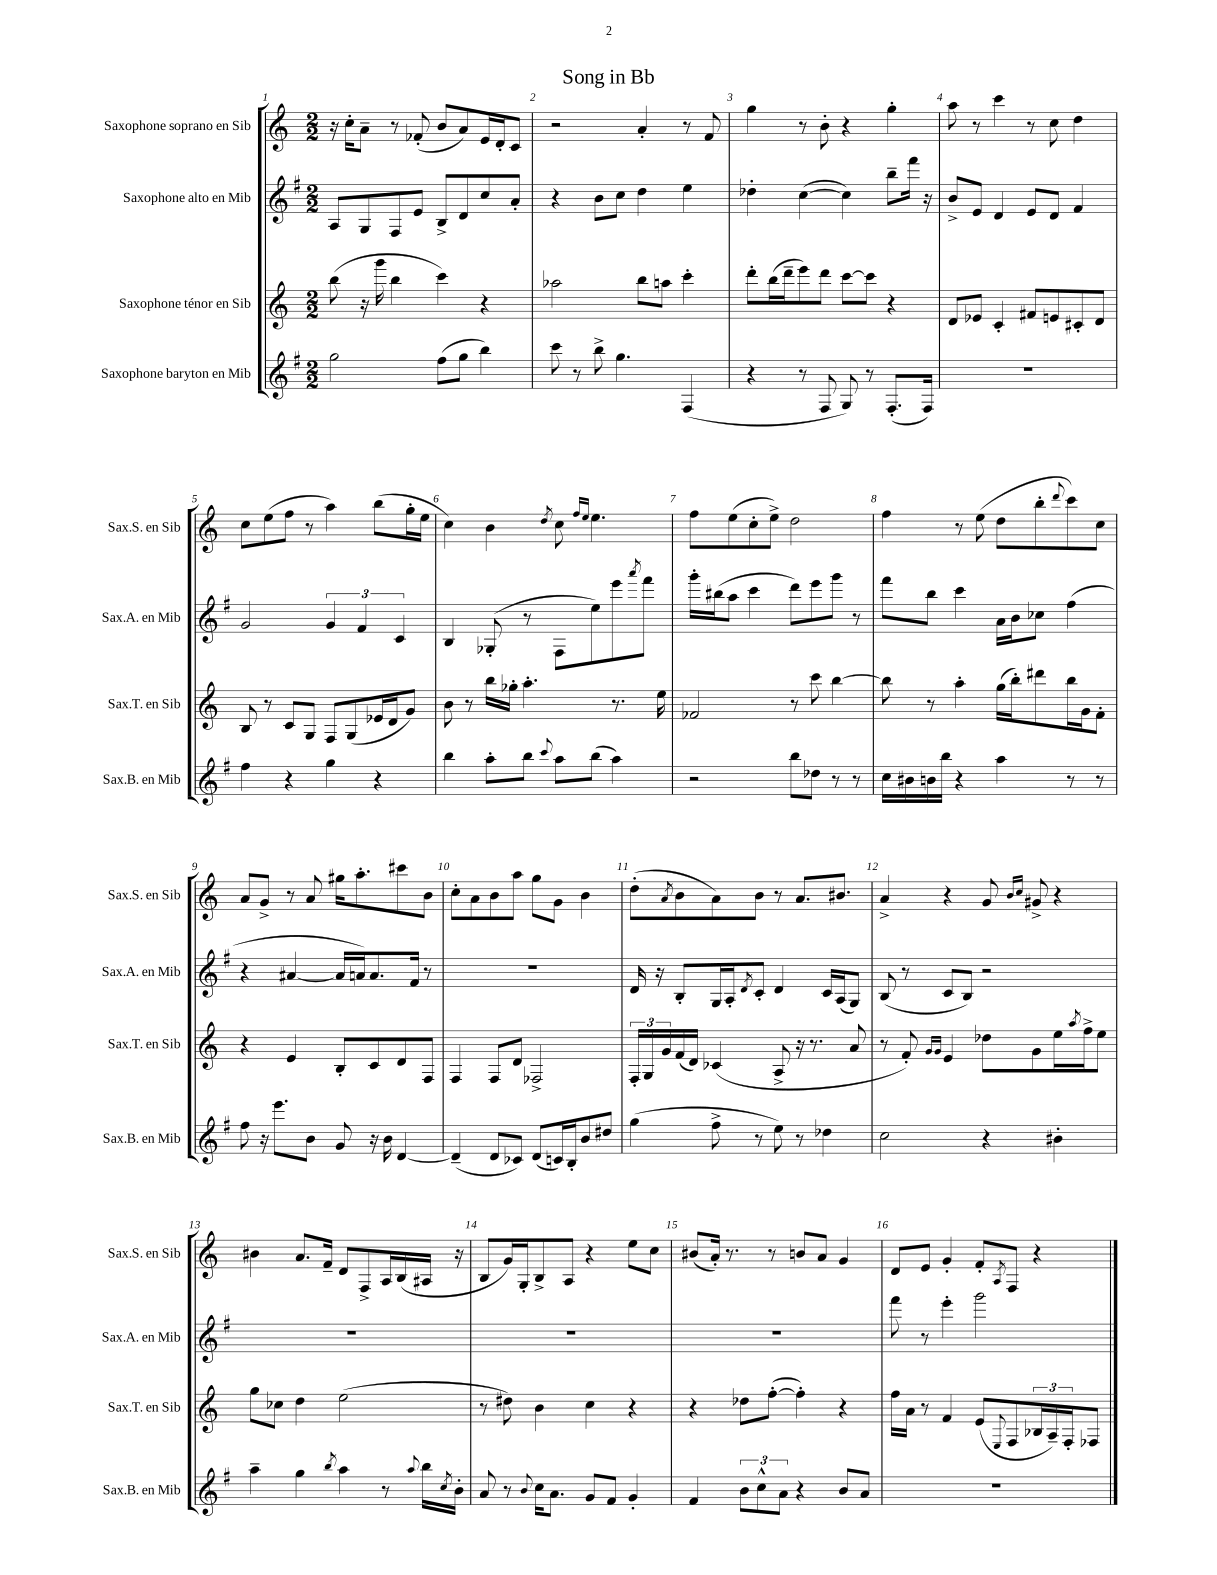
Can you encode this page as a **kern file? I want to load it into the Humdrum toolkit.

**kern	**kern	**kern	**kern
*staff4	*staff3	*staff2	*staff1
*clefG2	*clefG2	*clefG2	*clefG2
*k[f#]	*k[]	*k[f#]	*k[]
*M2/2	*M2/2	*M2/2	*M2/2
2gg	(8bb	8A	16r
.	.	.	16cc'
.	16r	8G	8a~
.	16ggg	.	.
.	4bb	8F#	8r
.	.	8e	(8f-'
(8ff#	4ccc)	8B^	8b
8gg	.	8d	8a)
4bb)	4r	8cc	16e
.	.	.	16d'
.	.	8a'	8c
=	=	=	=
8ccc	2aa-	4r	2r
8r	.	.	.
8bb^	.	8b	.
4.gg	.	8cc	.
.	8bb	4dd	4a'
.	8aa	.	.
(4F#	4ccc'	4ee	8r
.	.	.	8f
=	=	=	=
4r	8ddd'	4dd-'	4gg
.	(16bb	.	.
.	16ddd~	.	.
8r	8eee)	([4cc	8r
8F#	8ddd	.	8b'
8G)	[8ccc	4cc])	4r
8r	8ccc]	.	.
(8.F#'	4r	8bb~	4gg'
.	.	16fff#	.
16F#)	.	16r	.
=	=	=	=
1r	8d	8b^	8aa
.	8e-	8e	8r
.	4c'	4d	4ccc
.	8f#	8e	8r
.	8e	8d	8cc
.	8c#'	4f#	4dd
.	8d	.	.
=	=	=	=
4ff#	8B	2g	8cc
.	8r	.	(8ee
4r	8c	.	8ff
.	8G	.	8r
4gg	8F	6g	4aa)
.	(8G	.	.
.	.	6f#	.
4r	16e-	.	(8bb
.	16d	.	.
.	.	6c	.
.	8g)	.	16gg'
.	.	.	16ee
=	=	=	=
4bb	8b	4B	4cc)
.	8r	.	.
8aa'	16bb	(8G-'	4b
.	16gg-'	.	.
8bb	4.aa'	8r	.
8qqccc	.	.	8qdd
8aa	.	8F#	8cc
.	.	.	16qqff
.	.	.	16qqee
(8bb	.	8ee)	4.ee
4aa)	8.r	8eee	.
.	.	8qaaa	.
.	.	8fff#	.
.	16ee	.	.
=	=	=	=
2r	2f-	16ggg'	8ff
.	.	(16bb#	.
.	.	8aa	(8ee
.	.	4ccc	8cc'
.	.	.	8ee^)
8bb	8r	8ddd)	2dd
8dd-	8ccc	8eee	.
8r	[4bb	8ggg	.
8r	.	8r	.
=	=	=	=
16cc	8bb]	8fff#	4ff
16b#	.	.	.
16b	8r	8bb	.
16bb	.	.	.
4r	4aa'	4ccc	8r
.	.	.	(8ee
4aa	(16gg	16a	8dd
.	16bb')	16b	.
.	8ddd#	8cc-	8bb'
.	.	.	8qqddd
8r	16bb	(4ff#	8ccc)
.	16g	.	.
8r	8f'	.	8cc
=	=	=	=
8ff#	4r	4r	8a
16r	.	.	8g^
8.eee	.	.	.
.	4e	[4a#	8r
8b	.	.	8a
8g	8B'	16a#]	16gg#
.	.	16a)	8.aa'
16r	8c	8.a	.
16b	.	.	.
[4d	8d	.	8ccc#
.	.	16f#	.
.	8F	8r	8b
=	=	=	=
(4d~]	4F	1r	8cc'
.	.	.	8a
8d	8F	.	8b
8c-)	8d	.	8aa
(8d	2F-^	.	8gg
16c)	.	.	8g
16B'	.	.	.
8b	.	.	4b
8dd#	.	.	.
=	=	=	=
(4gg	24F'	16d	(8dd'
.	24G	.	.
.	.	16r	.
.	24g	.	.
.	.	.	8qa
.	(16f	8B'	8b
.	16d)	.	.
8ff#^	(4c-	16G	8a)
.	.	16A'	.
.	.	8qd	.
8r	.	8c'	8b
8ee)	8A^	4d	8r
8r	16r	.	8.a
.	8.r	.	.
4dd-	.	16c	.
.	.	(16A	8.b#
.	8a	8G)	.
=	=	=	=
2cc	8r	(8B	4a^
.	8f')	8r	.
.	16qqg	.	.
.	16qqg	.	.
.	4e	8c	4r
.	.	8B)	.
4r	8dd-	2r	8g
.	.	.	16qqb
.	.	.	16qqcc
.	8g	.	8g#^
4b#'	16ee	.	4r
.	8qaa	.	.
.	16ff^	.	.
.	8ee	.	.
=	=	=	=
4aa~	8gg	1r	4b#
.	8cc-	.	.
4gg	4dd	.	8.a
.	.	.	16f~
8qbb	.	.	.
4aa	(2ee	.	8d
.	.	.	8F^
8r	.	.	16A
.	.	.	(16B
8qqaa	.	.	.
16bb	.	.	16A#
8qcc	.	.	.
16b'	.	.	16r
=	=	=	=
8a	8r	1r	8B
8r	8dd#)	.	16g)
.	.	.	16G'
8qqb	.	.	.
16cc	4b	.	8B^
8.a	.	.	.
.	.	.	8A
8g	4cc	.	4r
8f#	.	.	.
4g'	4r	.	8ee
.	.	.	8cc
=	=	=	=
4f#	4r	1r	(8b#
.	.	.	16a')
.	.	.	8.r
12b	8dd-	.	.
12cc^^	.	.	.
.	([8ff'	.	8r
12a	.	.	.
4r	4ff'])	.	8b
.	.	.	8a
8b	4r	.	4g
8a	.	.	.
=	=	=	=
1r	16ff	8fff#	8d
.	16a	.	.
.	8r	8r	8e
.	4f	4eee'	4g'
.	(8e	2ggg	8f'
.	8qqE	.	8qA
.	8F	.	8F
.	24B-	.	4r
.	24A~)	.	.
.	24F'	.	.
.	8F-	.	.
==	==	==	==
*-	*-	*-	*-
